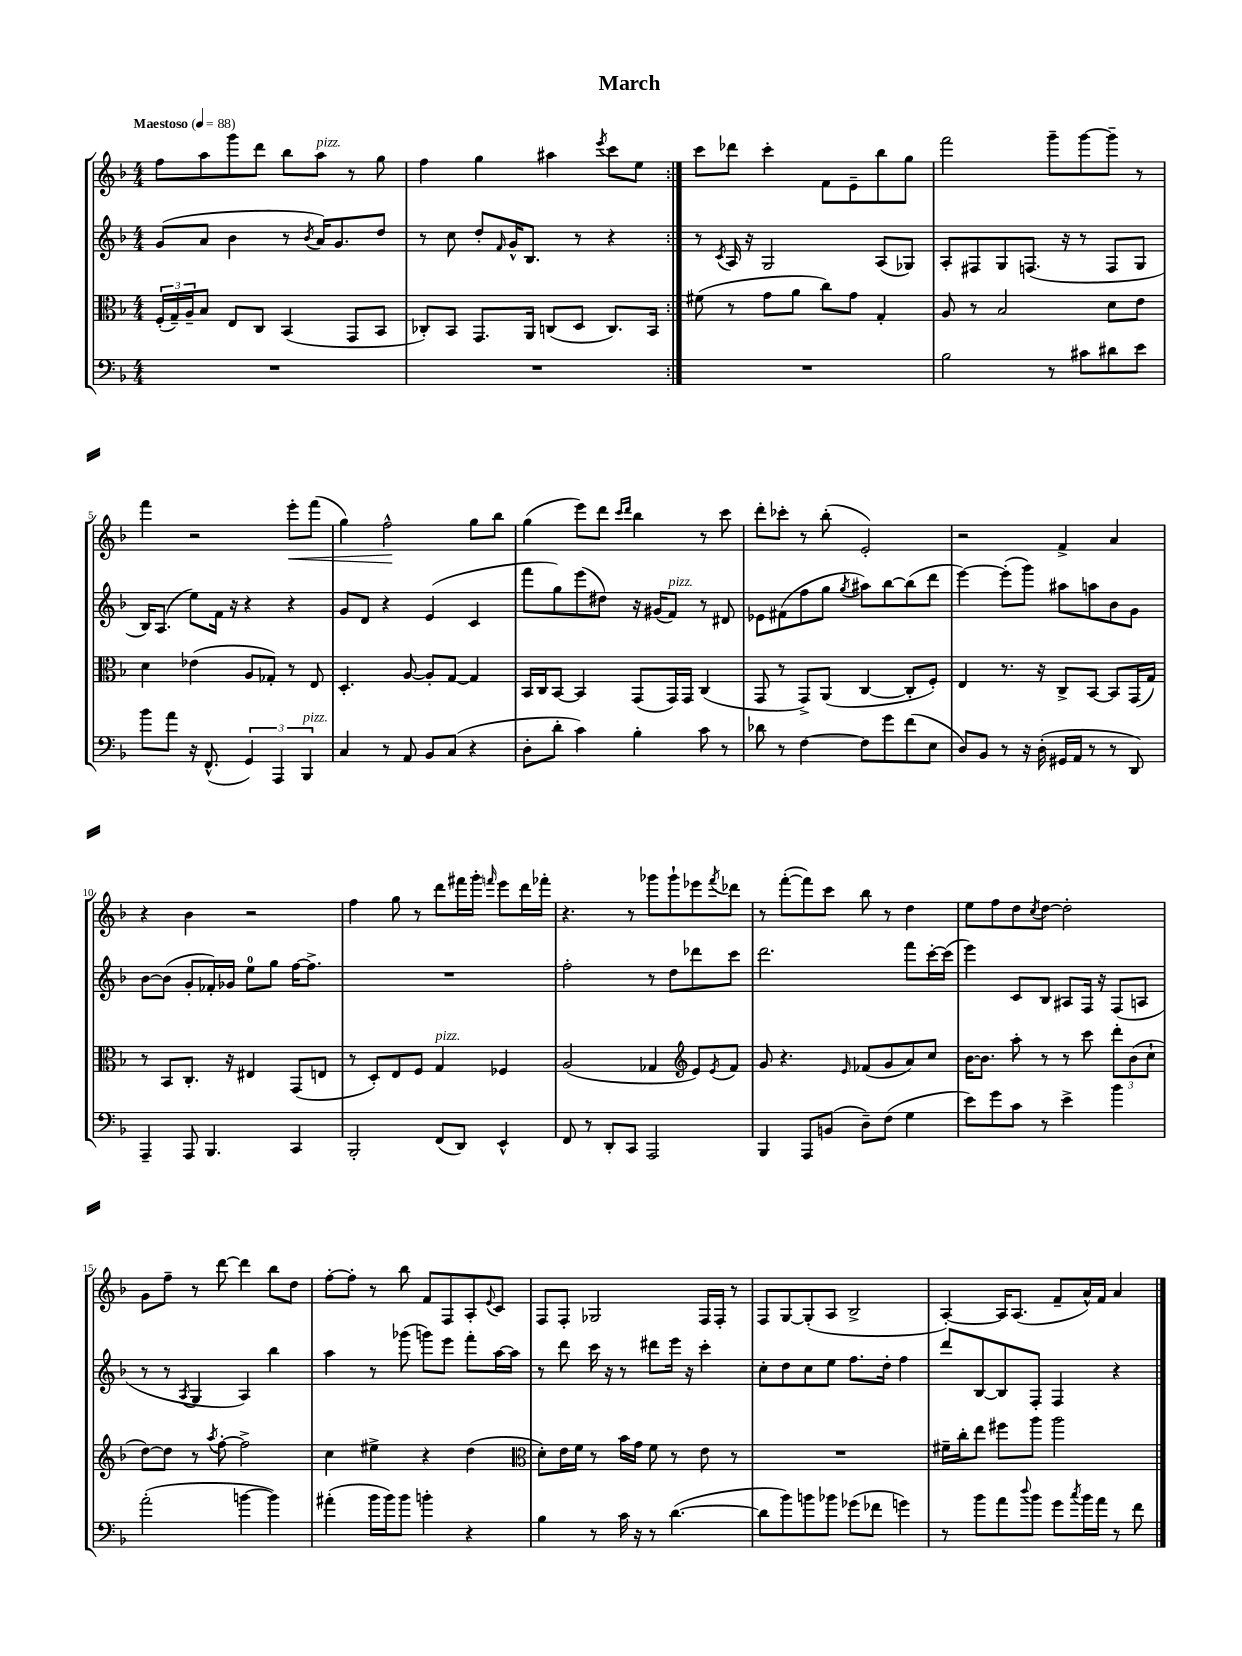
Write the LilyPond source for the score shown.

\header { title = "March" }
<<
\new StaffGroup <<
\new Staff = "s0" {
    \clef treble \key f \major \numericTimeSignature \time 4/4 \tempo "Maestoso" 4 = 88
    \repeat volta 2 { f''8 a''8 g'''8 d'''8 bes''8 a''8^\markup { \italic "pizz." } r8 g''8 |
    f''4 g''4 ais''4 \acciaccatura { e'''8 } c'''8 e''8 | }
    c'''8 des'''8 c'''4-. f'8 e'8-- bes''8 g''8 |
    f'''2 g'''8-- g'''8~ g'''8-- r8 |
    f'''4 r2 e'''8-.\< f'''8( |
    g''4) f''2-^\! g''8 bes''8 |
    g''4( e'''8) d'''8 \grace { c'''16 d'''16 } bes''4 r8 c'''8 |
    d'''8-. ces'''8-. r8 bes''8-.( e'2-.) |
    r2 f'4-> a'4 |
    r4 bes'4 r2 |
    f''4 g''8 r8 d'''8 fis'''16 g'''16-. \grace { f'''16 } e'''8 d'''16 fes'''16-. |
    r4. r8 ges'''8 ges'''8-! ees'''8 \acciaccatura { f'''8 } des'''8 |
    r8 f'''8~-.( f'''8) c'''8 bes''8 r8 d''4 |
    e''8 f''8 d''8 \acciaccatura { c''8 } d''8~ d''2-. |
    g'8 f''8-- r8 d'''8~ d'''4 bes''8 d''8 |
    f''8~-. f''8-. r8 bes''8 f'8 f8 a8-. \appoggiatura { e'8 } c'8 |
    f8 f8-. ges2 f16 f16-. r8 |
    f8 g8~ g8-.( a8 bes2-> |
    a4~-.) a16 a8.( f'8-- a'16-^) f'16 a'4 \bar "|." |
}
\new Staff = "s1" {
    \clef treble \key f \major \numericTimeSignature \time 4/4
    \repeat volta 2 { g'8( a'8 bes'4 r8 \acciaccatura { bes'8 } a'16) g'8. d''8 |
    r8 c''8 d''8-. \grace { f'16 } g'16-^ bes8. r8 r4 | }
    r8 \acciaccatura { c'8 } a16 r16 g2 a8( ges8) |
    a8-. fis8 g8 f8.( r16 r8 f8 g8 |
    bes16) a8.( e''8) f'16 r16 r4 r4 |
    g'8 d'8 r4 e'4( c'4 |
    f'''8 g''8) e'''8( dis''8) r16 gis'16( f'8^\markup { \italic "pizz." }) r8 dis'8 |
    ees'8 fis'8( f''8 g''8 \acciaccatura { g''8 } ais''8) bes''8~ bes''8( d'''8 |
    e'''4~) e'''8-.( g'''8) ais''8 a''8 bes'8 g'8 |
    bes'8~ bes'8( g'8-. fes'16-.) ges'16 e''8-0 g''8 f''16~ f''8.-> |
    R1 |
    f''2-. r8 d''8 des'''8 c'''8 |
    d'''2. f'''8 c'''16~-. c'''16( |
    e'''4) c'8 bes8 ais8 f16 r16 f8( a8 |
    r8 r8 \acciaccatura { a8 } g4 a4) bes''4 |
    a''4 r8 ges'''8( g'''8) e'''8 f'''8-. a''16~ a''16 |
    r8 d'''8 c'''16 r16 r8 dis'''8 e'''16 r16 c'''4-. |
    c''8-. d''8 c''8 e''8 f''8. d''16-. f''4 |
    d'''8 bes8~ bes8 f8-. f4 r4 \bar "|." |
}
\new Staff = "s2" {
    \clef alto \key f \major \numericTimeSignature \time 4/4
    \repeat volta 2 { \tuplet 3/2 { f16-.( g16--) a16-- } bes8 e8 c8 bes,4( g,8 bes,8 |
    ces8-.) bes,8 g,8. a,16 c8( d8 c8.) bes,16 | }
    fis'8( r8 g'8 a'8 c''8) g'8 g4-. |
    a8 r8 bes2 d'8 e'8 |
    d'4 ees'4( a8 ges8-.) r8 e8 |
    d4.-. a8~ a8-. g8~ g4 |
    bes,16 c16 bes,8~ bes,4 g,8( g,16) g,16 c4( |
    g,8 r8 g,8->) a,8( c4~ c8-. f8-.) |
    e4 r8. r16 c8-> bes,8~ bes,8 g,16( g16) |
    r8 bes,8 c8.-. r16 eis4 g,8( e8 |
    r8 d8-.) e8 f8 g4^\markup { \italic "pizz." } fes4 |
    a2( ges4 \clef treble e'8) \acciaccatura { e'8 } f'8 |
    g'8 r4. \grace { e'16 } fes'8( g'8 a'8) c''8 |
    bes'16~ bes'8. a''8-. r8 r8 c'''8 \tuplet 3/2 { d'''8-. bes'8( c''8-! } |
    d''8~) d''8 r8 \acciaccatura { a''8 } f''8~-. f''2-> |
    c''4 eis''4-> r4 d''4( |
    \clef alto d'8-.) e'16 f'16 r8 bes'16 g'16 f'8 r8 e'8 r8 |
    R1 |
    fis'16-- c''16-. e''8 fis''8 a''8 a''2 \bar "|." |
}
\new Staff = "s3" {
    \clef bass \key f \major \numericTimeSignature \time 4/4
    \repeat volta 2 { R1 |
    R1 | }
    R1 |
    bes2 r8 cis'8 dis'8 e'8 |
    bes'8 a'8 r16 f,8.-^( \tuplet 3/2 { g,4) a,,4 bes,,4^\markup { \italic "pizz." } } |
    c4 r8 a,8 bes,8 c8( r4 |
    d8-. d'8-. c'4) bes4-. c'8 r8 |
    des'8 r8 f4~ f8 g'8 f'8( e8 |
    d8) bes,8 r8 r16 d16-.( gis,16 a,16 r8 r8 d,8) |
    a,,4-- a,,8 bes,,4. c,4 |
    bes,,2-. f,8( d,8) e,4-^ |
    f,8 r8 d,8-. c,8 a,,2 |
    bes,,4 a,,8 b,8( d8--) f8( g4 |
    e'8) g'8 c'8 r8 e'4-> bes'4 |
    a'2-.( b'4~ b'4) |
    ais'4-.( bes'16 bes'16) bes'8 b'4-. r4 |
    bes4 r8 c'16 r16 r8 d'4.~( |
    d'8 bes'8) b'8 bes'8 ges'8( fes'8 g'4) |
    r8 bes'8 a'8 \appoggiatura { d''8 } bes'8 g'8 \acciaccatura { c''8 } bes'16 a'16 r8 f'8 \bar "|." |
}
>>
>>
